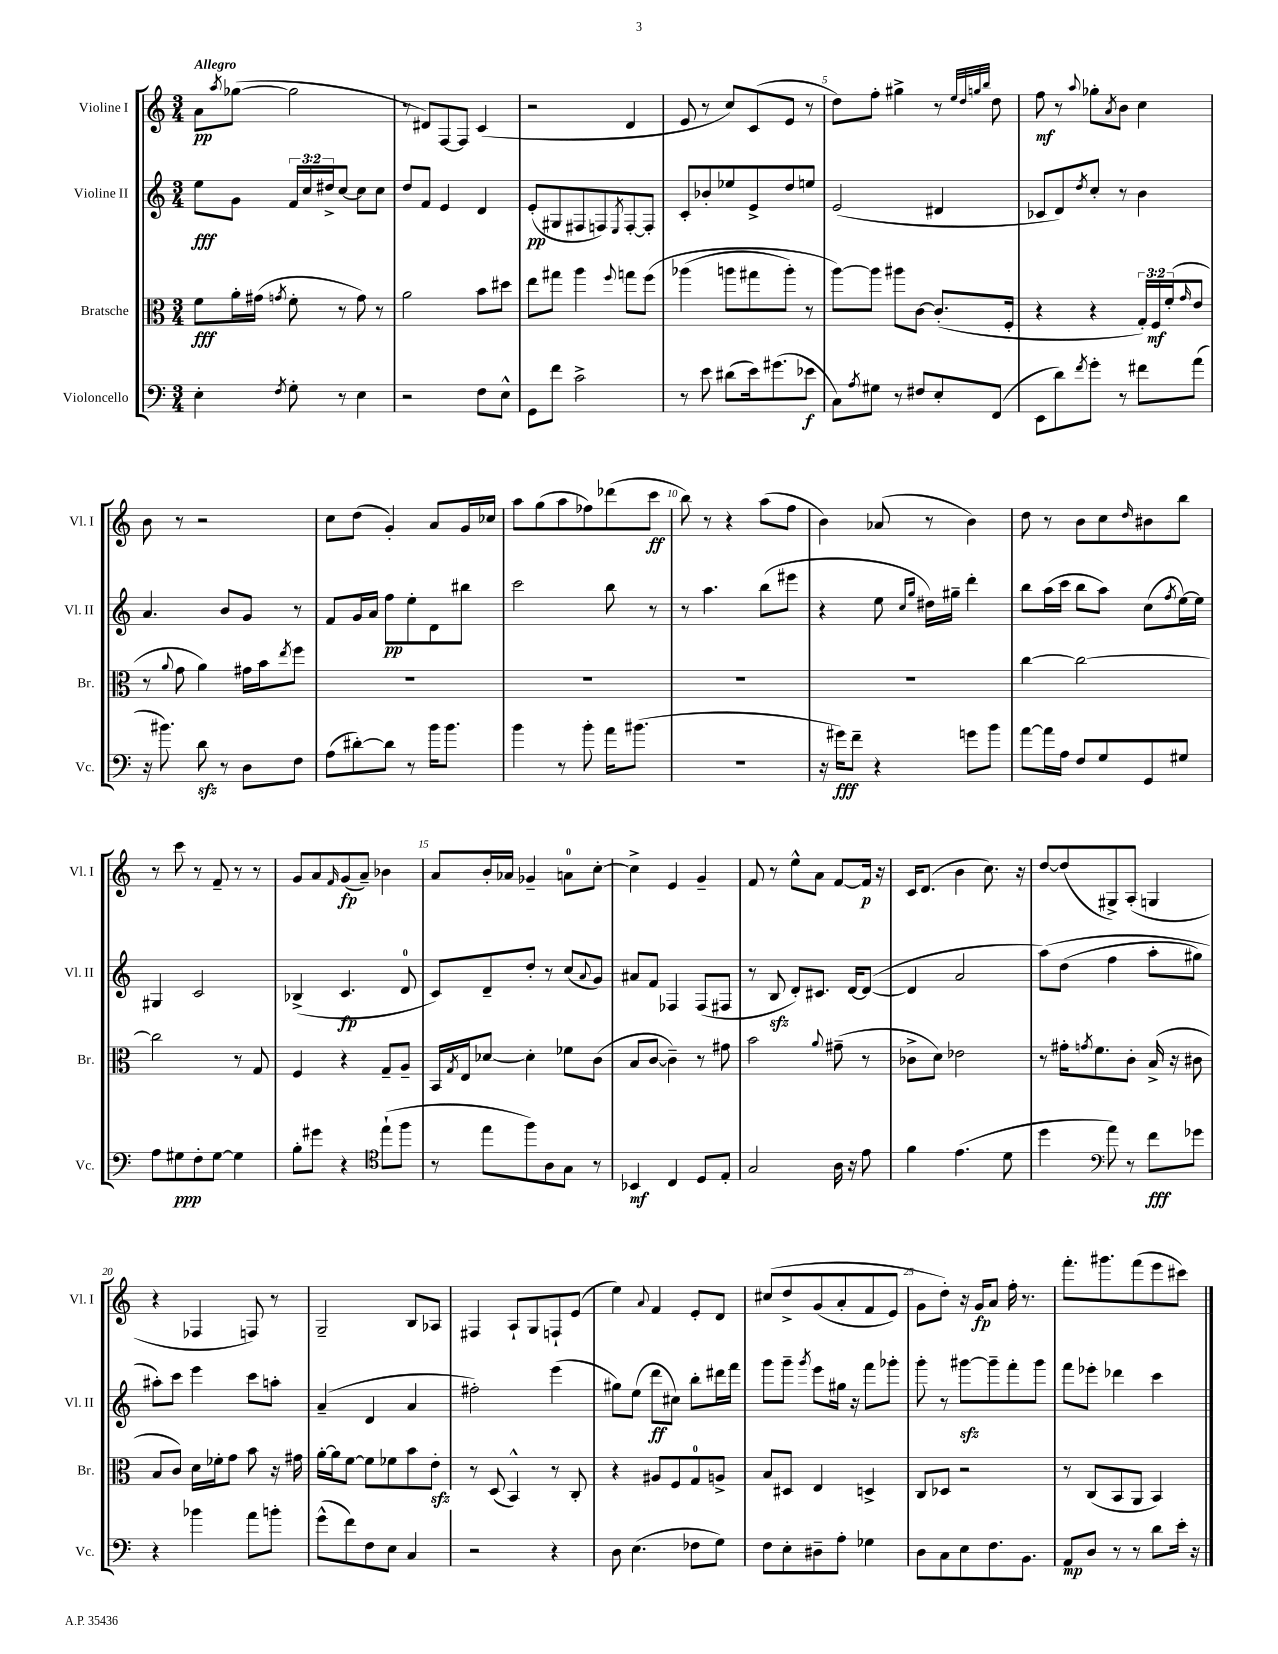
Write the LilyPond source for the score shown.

<<
\new StaffGroup <<
\new Staff = "s0" \with { instrumentName = "Violine I" shortInstrumentName = "Vl. I" } {
    \clef treble \key c \major \numericTimeSignature \time 3/4 \tempo "Allegro"
    a'8\pp \acciaccatura { a''8 } ges''8~( ges''2 |
    r8 dis'8) f8~ f8 c'4( |
    r2 d'4 |
    e'8 r8 c''8) c'8( e'8 r8 |
    d''8) f''8-. gis''4-> r8 \grace { e''32 d''32 g''32 b''32 } d''8 |
    f''8\mf r8 \appoggiatura { a''8 } ges''8-. \acciaccatura { a'8 } b'8 c''4 |
    b'8 r8 r2 |
    c''8 d''8( g'4-.) a'8 g'16 ces''16 |
    a''8 g''8( a''8 fes''8) des'''8( c'''8\ff |
    b''8) r8 r4 a''8( f''8 |
    b'4) aes'8( r8 b'4) |
    d''8 r8 b'8 c''8 \grace { d''16 } bis'8 b''8 |
    r8 c'''8 r8 f'8-- r8 r8 |
    g'8 a'8 \grace { f'16 } g'8\fp( a'8--) bes'4 |
    a'8 b'16-. aes'16 ges'4-- a'8-0 c''8~-. |
    c''4-> e'4 g'4-- |
    f'8 r8 e''8-^ a'8 f'8~ f'16\p r16 |
    c'16 d'8.( b'4 c''8.) r16 |
    d''8~ d''8( gis8->) a8-.( g4 |
    r4 fes4 f8) r8 |
    g2-- b8 aes8 |
    fis4 a8-! g8 f8-! e'8( |
    e''4) \appoggiatura { a'8 } f'4 e'8-. d'8 |
    cis''8\( d''8-> g'8( a'8-. f'8 e'8) |
    g'8 d''8-.\) r16 g'16\fp a'8 f''16-. r8. |
    f'''8.-. gis'''8. f'''8( e'''8 cis'''8) \bar "|." |
}
\new Staff = "s1" \with { instrumentName = "Violine II" shortInstrumentName = "Vl. II" } {
    \clef treble \key c \major \numericTimeSignature \time 3/4 \override Staff.TupletNumber.text = #tuplet-number::calc-fraction-text
    e''8\fff g'8 \tuplet 3/2 { f'16 c''16 dis''16-> } c''8~ c''8 c''8 |
    d''8 f'8 e'4 d'4 |
    e'8-.\pp( gis8 fis8 f8) \acciaccatura { e8 } f8~-. f8-. |
    c'8-. bes'8-. ees''8 e'8-> d''8 e''8 |
    e'2( dis'4 |
    ces'8 d'8) \acciaccatura { d''8 } c''8-. r8 b'4 |
    a'4. b'8 g'8 r8 |
    f'8 g'16 a'16 f''8\pp e''8-. d'8 bis''8 |
    c'''2 b''8 r8 |
    r8 a''4. b''8( eis'''8 |
    r4 e''8 \grace { c''16 g''16 } dis''16) gis''16-- d'''4-. |
    b''8 a''16( c'''16 b''8 a''8) c''8( \acciaccatura { f''8 } e''16~) e''16 |
    gis4 c'2 |
    bes4->( c'4.\fp d'8-0 |
    c'8) d'8-- d''8-. r8 c''8( \appoggiatura { a'8 } g'8) |
    ais'8 f'8 fes4 fes8( fis8 |
    r8 b8\sfz d'8-.) cis'8. d'16~ d'8~( |
    d'4 a'2 |
    a''8)\( d''8( f''4 a''8-. gis''8) |
    ais''8-.\) c'''8 e'''4 c'''8 a''8-. |
    a'4--( d'4 a'4 |
    fis''2-.) e'''4( |
    gis''8) e''8( d'''8\ff cis''8) b''8-. dis'''16 f'''16 |
    g'''8 g'''8-- \acciaccatura { g'''8 } e'''8 gis''16 r16 f'''8 ges'''8-. |
    g'''8-. r8 gis'''8~\sfz gis'''8-- f'''8-. gis'''8 |
    f'''8 ees'''8-. des'''4 c'''4 \bar "|." |
}
\new Staff = "s2" \with { instrumentName = "Bratsche" shortInstrumentName = "Br." } {
    \clef alto \key c \major \numericTimeSignature \time 3/4 \override Staff.TupletNumber.text = #tuplet-number::calc-fraction-text
    f'8\fff a'16-. gis'16( \acciaccatura { g'8 } f'8-. r8 g'8) r8 |
    a'2 b'8 dis''8 |
    e''8 gis''8 a''4 \appoggiatura { f''8 } g''8 f''8\( |
    aes''4( a''8 gis''8 a''8-.) r8 |
    a''8~\) a''8 ais''8 c'8~ c'8.-.( f16-. |
    r4 r4 \tuplet 3/2 { g16-.) f16\mf f'16-.( } \grace { g'16 } e'8 |
    r8 \appoggiatura { a'8 } g'8 a'4) gis'16 b'16 \acciaccatura { e''8 } f''8 |
    R2. |
    R2. |
    R2. |
    R2. |
    c''4~ c''2~ |
    c''2 r8 g8 |
    f4 r4 g8-- a8-- |
    b,16 \acciaccatura { g8 } e16 des'8~ des'4-. fes'8 c'8( |
    b8 c'8~ c'4--) r8 gis'8 |
    b'2 \appoggiatura { a'8 } gis'8--( r8 |
    ces'8-> d'8) ees'2 |
    r8 gis'16-. \acciaccatura { g'8 } f'8. c'8-. b16->( r16 cis'8 |
    b8 c'8) d'16 fes'16-. g'8 b'8 r16 gis'16 |
    a'16~-. a'16 f'8~ f'8 fes'8 b'8 e'8-.\sfz |
    r8 d8( b,4-^) r8 c8-. |
    r4 ais8 f8 g8-0 a8-> |
    b8 dis8 e4 d4-> |
    c8 des8 r2 |
    r8 c8( b,8 a,8 b,4) \bar "|." |
}
\new Staff = "s3" \with { instrumentName = "Violoncello" shortInstrumentName = "Vc." } {
    \clef bass \key c \major \numericTimeSignature \time 3/4
    e4-. \acciaccatura { f8 } g8-. r8 e4 |
    r2 f8 e8-^ |
    g,8 f'8 c'2-> |
    r8 e'8 dis'8( e'16) gis'8.( ees'8\f |
    c8) \acciaccatura { a8 } gis8 r8 fis8 e8-. f,8( |
    e,8 d'8) \acciaccatura { f'8 } g'8-. r8 fis'8 a'8( |
    r16 bis'8.) d'8\sfz r8 d8 f8 |
    a8( dis'8~-.) dis'8 r8 b'16 b'8. |
    b'4 r8 b'8-. a'16 bis'8.( |
    R2. |
    r16 gis'16\fff) f'8-- r4 g'8 b'8 |
    a'8~ a'16 a16 f8 g8 g,8 gis8 |
    a8 gis8\ppp f8-. gis8~ gis4 |
    b8-. gis'8 r4 \clef tenor e''8-!( f''8 |
    r8 e''8 f''8) a8 g8 r8 |
    bes,4\mf c4 d8 e8-. |
    g2 a16 r16 e'8 |
    f'4 e'4.( d'8 |
    d''4 \clef bass a'8) r8 f'8\fff ges'8 |
    r4 bes'4 a'8 b'8-. |
    g'8-^( f'8) f8 e8 c4 |
    r2 r4 |
    d8 e4.( fes8 g8) |
    f8 e8-. dis8-- a8-. ges4 |
    d8 c8 e8 f8. b,8. |
    a,8\mp d8 r8 r8 d'8 e'16-. r16 \bar "|." |
}
>>
>>
\layout { \context { \Score \override BarNumber.break-visibility = ##(#f #t #t) barNumberVisibility = #(every-nth-bar-number-visible 5) } }
